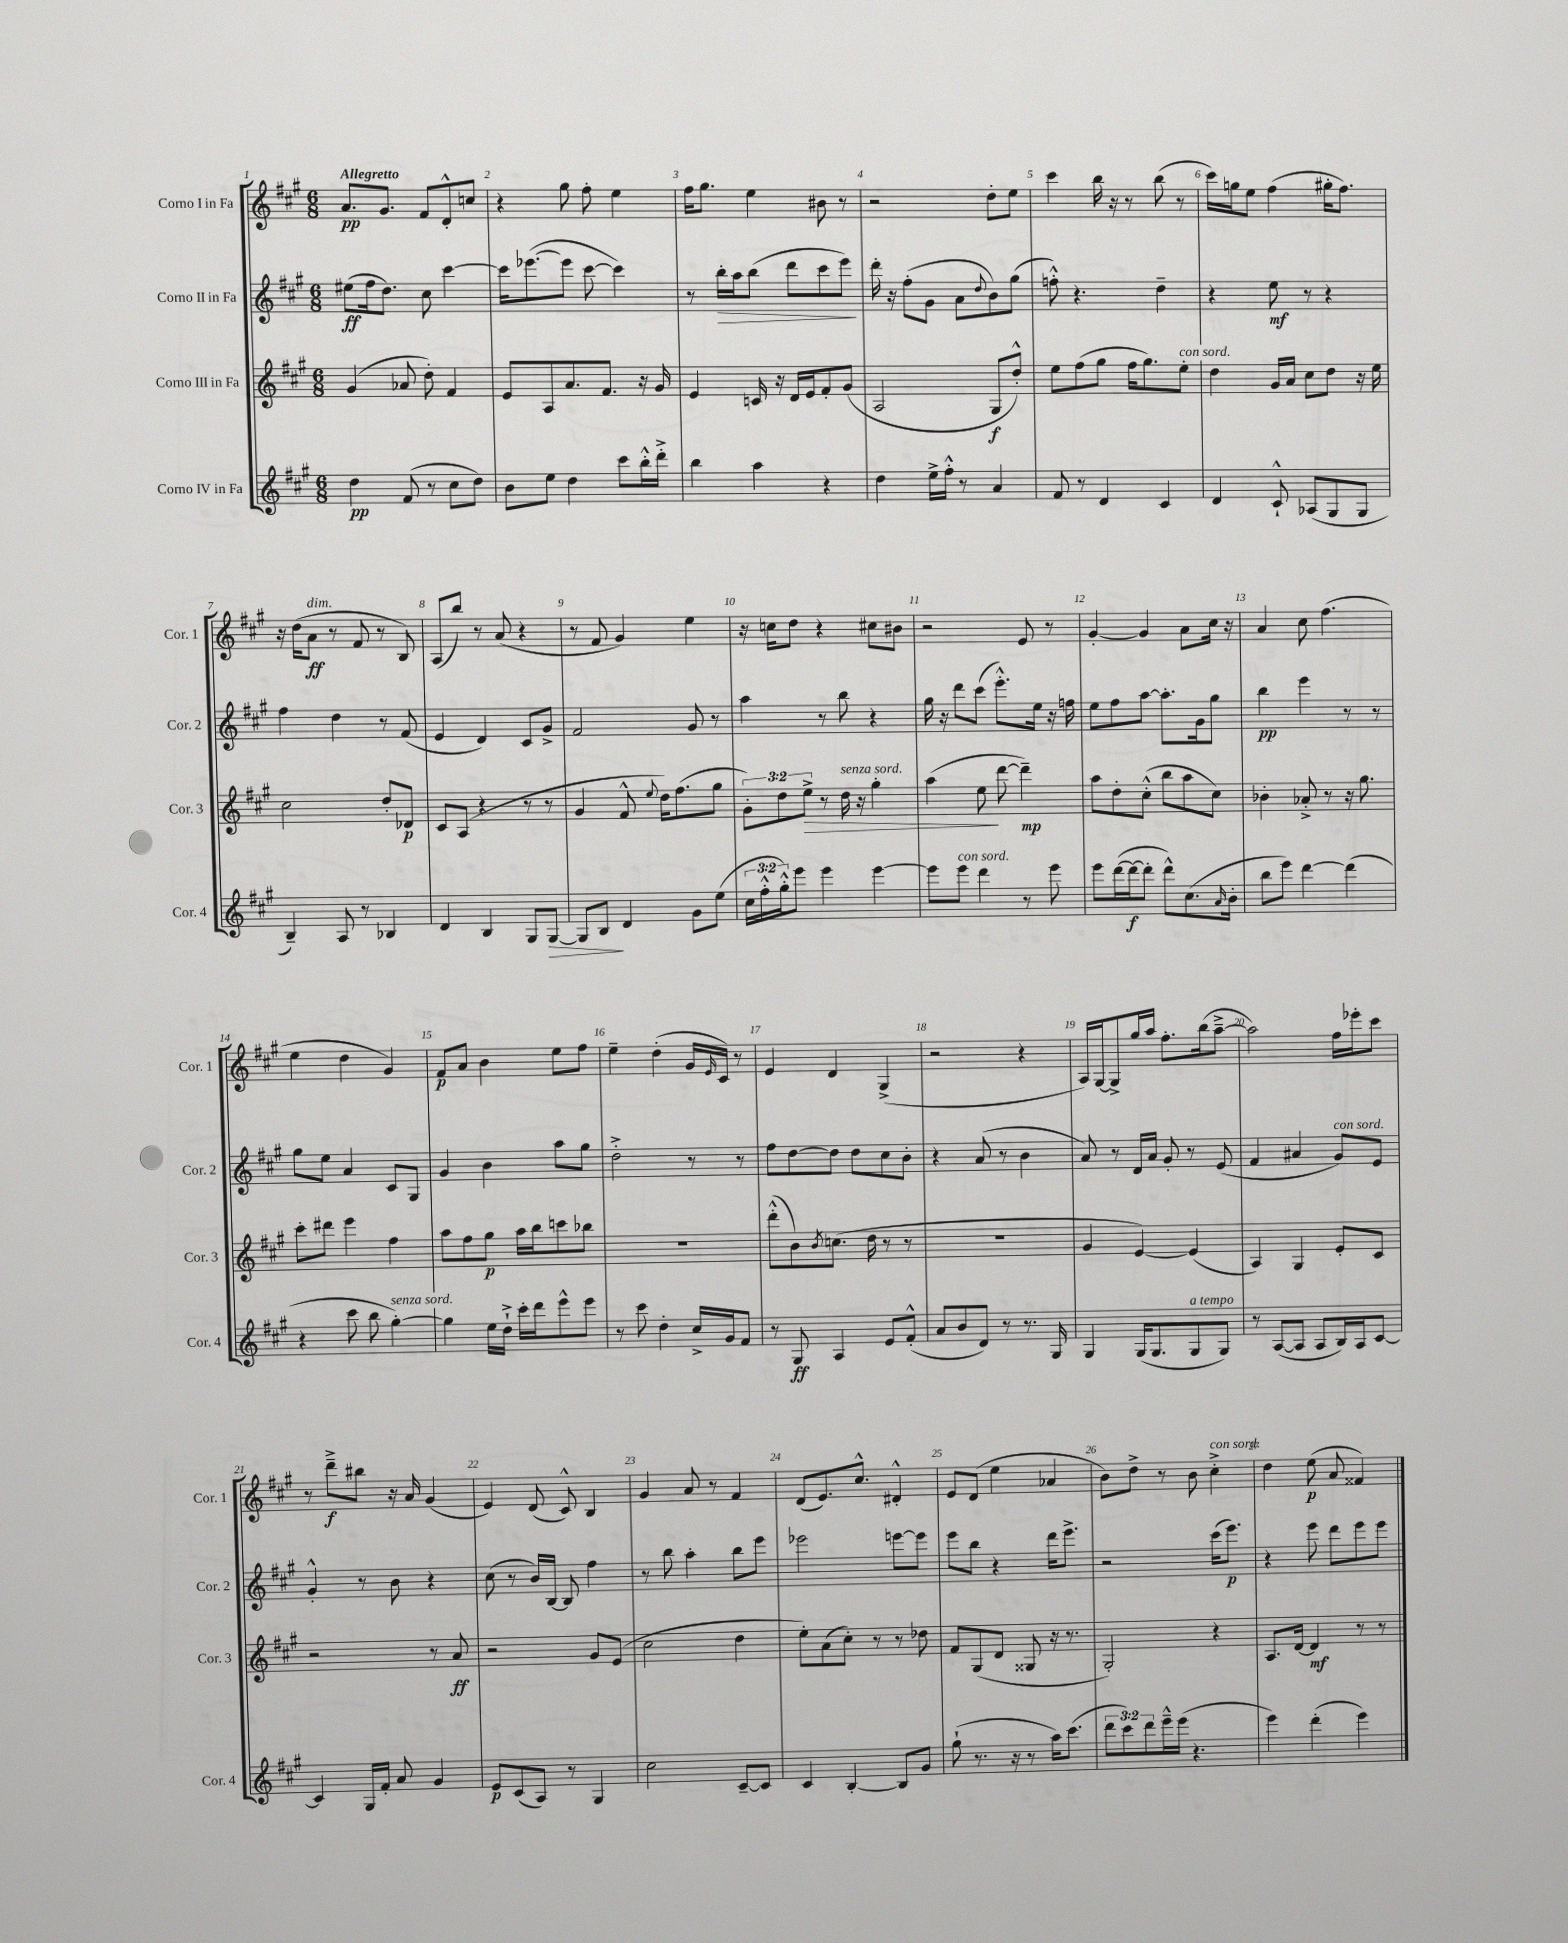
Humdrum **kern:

**kern	**kern	**kern	**kern
*staff4	*staff3	*staff2	*staff1
*clefG2	*clefG2	*clefG2	*clefG2
*k[f#c#g#]	*k[f#c#g#]	*k[f#c#g#]	*k[f#c#g#]
*M6/8	*M6/8	*M6/8	*M6/8
4dd\	(4g#/	(8ee#\L	8.a/L
.	.	16ff#\k	.
.	.	8.dd\J)	8.g#/J
(8f#/	8a-/	.	.
8r	8dd'\)	8cc#\	8f#/L
8cc#\L	4f#/	[4ccc#\	8d'^^/
8dd\J)	.	.	8cc/J
=	=	=	=
8b\L	8e/L	16ccc#\]LK	4r
.	.	([8.eee-\	.
8ee\J	8A/	.	.
4dd\	8.a/	8eee-\]J	8gg#\
.	.	[8ccc#\	8ff#'\
.	8.f#/J	.	.
8ccc#\L	.	4ccc#\])	4ee\
16bb'^^\L	16r	.	.
16ddd'^\JJ	16g#/	.	.
=	=	=	=
4bb\	4e/	8r	16ff#\LK
.	.	.	8.gg#\J
.	.	16bb'\LL	.
.	.	16aa\J	.
4aa\	16c/	(8bb\J	4ee\
.	16r	.	.
.	16d/LL	8ddd\L	.
.	16e/J	.	.
4r	8f#'/	8ccc#\	8b#\
.	(8g#/J	8eee\J)	8r
=	=	=	=
4dd\	2A/	16ddd'\	2r
.	.	16r	.
.	.	(8ff#'\L	.
16ee^\LL	.	8g#\J	.
16ff#'^^\JJ	.	.	.
8r	.	8a\L	.
.	.	8qqdd/	.
4a/	8G#/L	8b\)	8dd'\L
.	8dd'^^/J)	(8gg#\J	8ee\J
=	=	=	=
8f#/	8ee\L	8ff'^^\)	4ccc#\
8r	(8ff#\	4.r	.
4d/	8gg#\J	.	16bb\
.	.	.	16r
.	16ff#\LK	.	8r
.	8.gg#\)	.	.
4c#/	.	4dd~\	(8bb\
.	8ee'\J	.	8r
=	=	=	=
4d/	4dd\	4r	16ccc#\LL)
.	.	.	16gg\J
.	.	.	8ee\J
8c#`^^/	16g#/LL	8ee\	(4ff#\
.	16a/JJ	.	.
(8A-/L	8cc#\L	8r	.
8G#/	8dd\J	4r	16gg#'\LK
.	.	.	8.ff#\J)
8G#/J	16r	.	.
.	16ee\	.	.
=	=	=	=
4B~/)	2cc#\	4ff#\	16r
.	.	.	(16dd\LK
.	.	.	8a\J
8A/	.	4dd\	8r
8r	.	.	8f#/
4B-/	8dd'/L	8r	8r
.	8d-/J	(8f#/	8B/)
=	=	=	=
4d/	8c#/L	4e/	(8A/L
.	(8A/J	.	8bb/J)
4B/	4r	4d/)	8r
.	.	.	(8a/
8G#/L	8r	8c#/L	4r
[8G#/J	8r	8g#^/J	.
=	=	=	=
8G#/]L	4g#/	2f#/	8r
8B/J	.	.	8f#/
4d/	8f#^^/	.	4g#/)
.	8qqee/	.	.
.	16dd\LK)	.	.
.	(8.ff#\	.	.
8g#\L	.	8g#/	4ee\
(8ee\J	8gg#\J	8r	.
=	=	=	=
24cc#\LL	12g#'\L)	4aa\	16r
24ff#'^^\	.	.	.
.	.	.	16cc\LK
24gg#'^^\J)	12dd\	.	.
8eee\J	.	.	8dd\J
.	12ee^\J	.	.
4eee\	8r	8r	4r
.	16dd\	8bb\	.
.	16r	.	.
[4eee\	4gg#'\	4r	8cc#\L
.	.	.	8b#\J
=	=	=	=
8eee\]L	(4aa\	16gg#\	2r
.	.	16r	.
8eee\J	.	8ddd\L	.
4ddd\	8ee\	(8ccc#\J	.
.	[8ddd\	8.eee'^^\L)	.
8r	4ddd~\])	.	8e/
.	.	16ee\Jk	.
8eee\	.	16r	8r
.	.	16ff\	.
=	=	=	=
8eee\L	8aa\L	8ee\L	[4g#'/
([16ddd\L	8dd'\	8ff#\	.
16ddd\_J	.	.	.
8ddd'\]J	(8cc#'^^\J	[8aa\J	4g#/]
8ddd^^\L)	8bb\L	8.aa'\]L	.
(8.cc#\	8aa\	.	8a\L
.	.	16g#\k	.
.	8cc#\J)	8gg#\J	16cc#\Jk
16qqa/	.	.	.
16b'\Jk	.	.	16r
=	=	=	=
8bb\L	4b-'\	4bb\	4a/
8eee\J)	.	.	.
[4ddd\	8a-'^/	4eee\	8cc#\
.	8r	.	(4.ff#\
(4ddd\]	16r	8r	.
.	8.gg#\	.	.
.	.	8r	.
=	=	=	=
4r	8ccc#'\L	8gg#\L	4ee\
.	8ddd#\J	8ee\J	.
8ccc#\	4eee\	4a/	4dd\
8bb\	.	.	.
[4gg#'\)	4ff#\	8c#/L	4g#/)
.	.	8G#/J	.
=	=	=	=
4gg#\]	8aa\L	4g#/	8f#/L
.	8ff#\	.	8a/J
16ee\LL	8gg#\J	4b\	4b\
16dd`^\JJ	.	.	.
16ccc#'\LL	16aa\LL	.	.
16ddd\J	16bb\J	.	.
8eee^^\	8ccc\	8aa\L	8ee\L
8eee\J	8bb-\J	8gg#\J	8ff#\J
=	=	=	=
8r	2.r	2dd'^\	4ee~\
8ccc#\	.	.	.
4dd'\	.	.	(4dd'\
16cc#^/LL	.	8r	16g#/LL
.	.	.	16qqe/
16g#/J	.	.	16c#/JJ)
8f#/J	.	8r	8r
=	=	=	=
8r	(8ddd'^^\L	8ff#\L	4e/
8G#/	8b\)	[8dd\	.
.	8qb/	.	.
4A/	(8.cc\J	8dd\]J	4d/
.	.	8dd\L	.
.	16dd\	.	.
8e/L	8r	8cc#\	(4G#^/
(8f#'^^/J	8r	8b'\J	.
=	=	=	=
8a/L	2.r	4r	2r
8b/	.	.	.
8d/J)	.	(8a/	.
8r	.	8r	.
8.r	.	4b\	4r
16G#/	.	.	.
=	=	=	=
4G#/	4g#/	8a/)	16A/LL)
.	.	.	[16G#/J
.	.	8r	8G#^/]
(16G#/LK	[4e/)	16d/LL	16gg#/L
8.G#/	.	16a/JJ	16aa/JJ
.	.	8g#'/	8.ff#'\L
8G#/	(4e/]	8r	.
.	.	.	(16bb\k
8G#/J)	.	(8e/	[8aa~^\J
=	=	=	=
8r	4A/)	4f#/	2aa\])
([8A/L	.	.	.
8A/]J	4G#/	4a#/	.
8A/L	.	.	.
16B/L)	8e'/L	8g#/L)	16ff#\LL
16A/J	.	.	16eee-'\J
[8c#/J	8c#/J	8e/J	8ccc#\J
=	=	=	=
4c#/]	2r	4g#'^^/	8r
.	.	.	8ddd~^\L
16G#/LL	.	8r	8bb#\J
16f#'/JJ	.	.	.
8a/	.	8b\	16r
.	.	.	16a/
4g#/	8r	4r	(4g#/
.	8a/	.	.
=	=	=	=
8e/L	2r	(8cc#\	4e/)
(8c#/	.	8r	.
8A/J)	.	16b/LL)	(8d/
.	.	[16B/JJ	.
8r	.	8B/]	8c#^^/)
4G#/	8g#/L	4ff#\	4B/
.	(8e/J	.	.
=	=	=	=
2cc#\	2cc#\	8r	4g#/
.	.	8bb\	.
.	.	4aa'\	8a/
.	.	.	8r
[8c#~/L	4dd\	8bb\L	4f#/
8c#/]J	.	8eee\J	.
=	=	=	=
4c#/	8ee'\L)	2eee-\	(8d/L
.	(8a\	.	8.e/)
[4B'/	8cc#'\J)	.	.
.	.	.	8.cc#^^/J
.	8r	.	.
8B/]L	8r	[8eee\L	4d#'^^/
8g#/J	8dd-\	8eee\]J	.
=	=	=	=
(8gg#`\	8f#/L	8eee\L	8e/L
8.r	(8G#/	8bb\J	(8d/J
.	8d/J	4r	4ee\
16r	.	.	.
8r	8G##/	.	.
16aa\LK)	16r	16ddd\LK	4a-/
(8.ccc#\J	8.r	8.eee^\J	.
=	=	=	=
12ddd\L	2G#'/)	2r	8b\L)
12ccc#\)	.	.	.
.	.	.	8dd^\J
12ddd\	.	.	.
16eee~^^\L	.	.	8r
(16eee\JJ	.	.	.
4.r	.	.	8b\
.	4r	(16ccc#\LK	4cc#'^\
.	.	8.eee\J)	.
=	=	=	=
4eee\)	8.A/L	4r	4dd\
.	[16d/Jk	.	.
(4ddd'\	4d/]	8eee\	(8ee\
.	.	8ddd\L	8a/
4eee\)	8r	8eee\	4f##/)
.	8r	8eee\J	.
==	==	==	==
*-	*-	*-	*-
